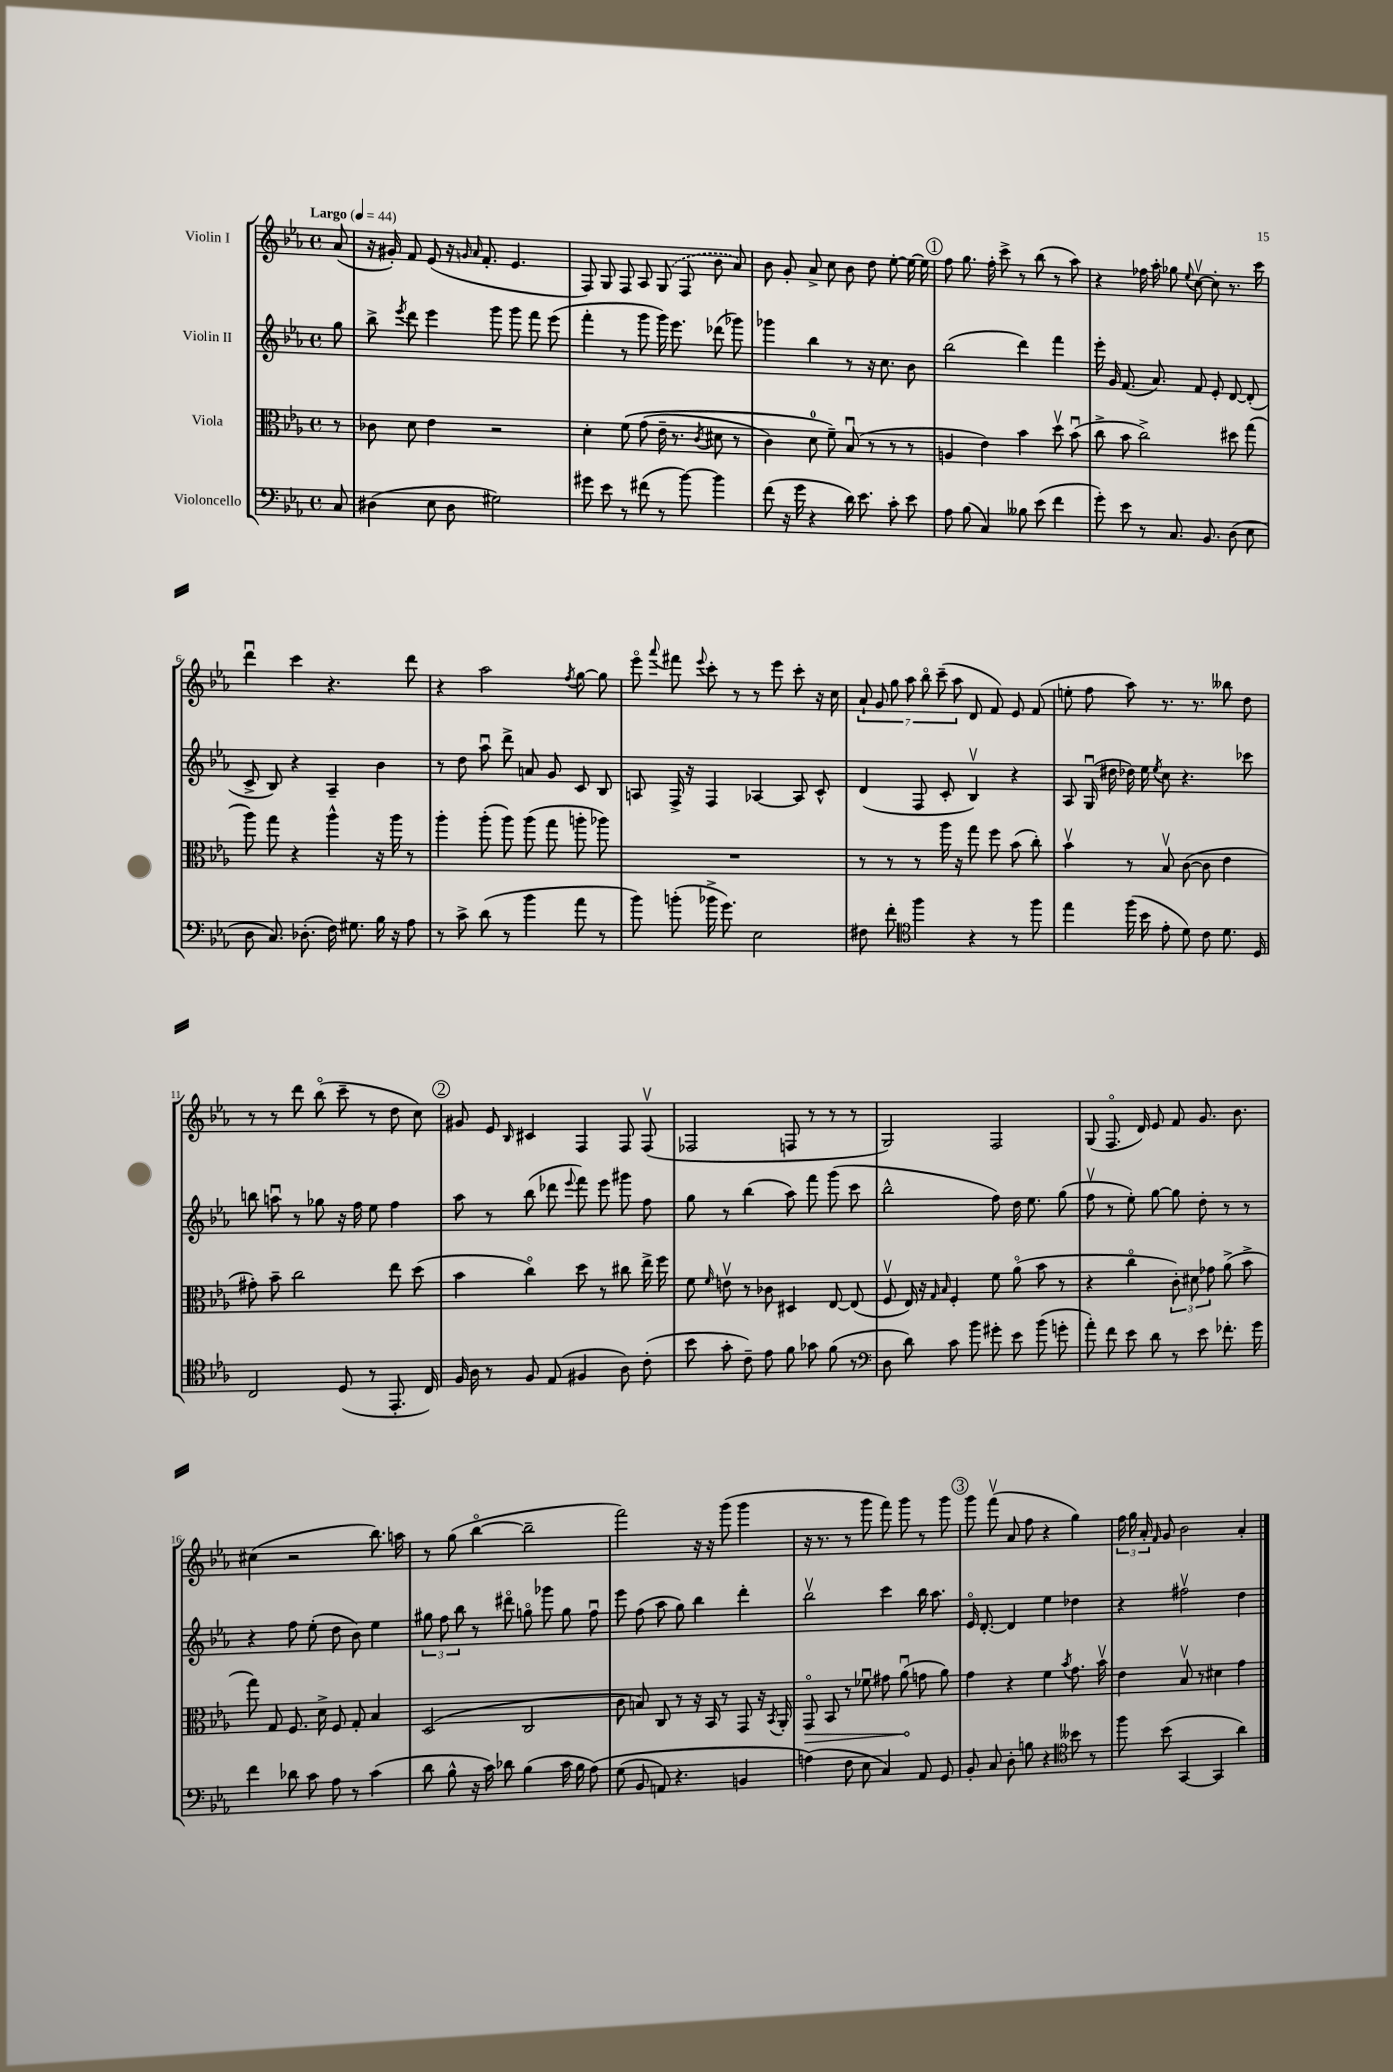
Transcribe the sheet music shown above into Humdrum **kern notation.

**kern	**kern	**kern	**kern
*staff4	*staff3	*staff2	*staff1
*clefF4	*clefC3	*clefG2	*clefG2
*k[b-e-a-]	*k[b-e-a-]	*k[b-e-a-]	*k[b-e-a-]
*M4/4	*M4/4	*M4/4	*M4/4
*met(c)	*met(c)	*met(c)	*met(c)
*MM44	*MM44	*MM44	*MM44
8C/	8r	8gg\	(8a-/
=	=	=	=
(4D#\	8c-\	8bb-^\	16r
.	.	.	16g#'/)
.	.	8qeee-/	.
.	8d\	8ddd\	8f/
8E-\	4e-\	4eee-\	(8e-/
8D#\	.	.	16r
.	.	.	16qqg/
.	.	.	16qqa-/
.	.	.	8.f'/
2G#\)	2r	8ggg\	.
.	.	8ggg\	4.e-/
.	.	8fff\	.
.	.	(8eee-\	.
=	=	=	=
8g#\	4d'\	4fff'\	8F/)
8e-\	.	.	8G/
8r	&(8f\	8r	8F/
(8f#\	(8g\	8ggg\	8A-/
8r	16e-~\	16ggg\)	(8G/
.	8.r	8.eee-\	.
[8b-\)	.	.	8F/
.	8qc/	.	.
4b-\]	8d#\	(8ddd-\	8b-\
.	8r	8ggg-\)	8a-/)
=	=	=	=
(8f\	4c\)	4ggg-\	8b-\
16r	.	.	8g'/
16g\	.	.	.
4r	8d\	4bb-\	8a-^/
.	8f~\&)	.	8cc\
16d\)	(8B-u/	8r	8b-\
8.e-\	.	.	.
.	8r	16r	8dd\
.	.	8.cc\	.
8c'\	8r	.	[8ee-'\
8e-\	8r	8b-\	16ee-\_
.	.	.	16ee-\]
=	=	=	=
8A-\	4A/	(2bb-\	8ff\
(8B-\	.	.	8.gg\
4C/)	4e-\)	.	.
.	.	.	16ff'\
.	.	.	8ccc^\
8B--\	4b-\	4ddd\)	8r
(8e-\	.	.	(8bb-\
4f\	8ddv\	4fff\	8r
.	(8b-u\	.	8aa-\)
=	=	=	=
8g'\)	8cc^\	16eee-'\	4r
.	.	16g/	.
8e-\	8b-\	(8.f/	.
8r	2cc^\)	.	16ff-\
.	.	8.a-/)	16aa-'\
8.C/	.	.	8gg-\
.	.	.	8qqee-/
.	.	8f/	[8ccv\
8.BB-/	.	.	.
.	.	8e-'/	8cc'\]
(8D\	8dd#\	[8d/	8.r
8E-\	(8gg\	(8d'/]	.
.	.	.	16ccc\
=	=	=	=
8D\	8aa-\)	8c^/	4dddu\
8.C/)	8gg\	8B-/)	.
.	4r	4r	4ccc\
(8.D-'\	.	.	.
16F\)	4aa-^^\	4A-~/	4.r
8.G#\	.	.	.
16B-\	16r	4b-\	.
16r	16aa-\	.	.
8A-\	8r	.	8ddd\
=	=	=	=
8r	4aa-'\	8r	4r
8c^\	.	8dd\	.
(8d\	(8aa-'\	8aa-u\	2aa-\
8r	8aa-\)	8ddd^\	.
4b-\	(8aa-\	8a/	.
.	8gg\	8g/	.
.	.	.	8qff/
8a-\	8aa'\	8c/	[8gg\
8r	8aa-\)	8B-/	8gg\]
=	=	=	=
8b-\)	1r	8A/	8eee-o\
.	.	.	8qqaaa-/
(8b'\	.	16F^/	8fff#\
.	.	16r	.
.	.	.	8qqeee-/
16b-^\	.	4F/	8ccc'\
8.g\)	.	.	.
.	.	.	8r
2E-\	.	[4A-/	8r
.	.	.	8eee-\
.	.	8A-/]	8ccc'\
.	.	8c^^/	16r
.	.	.	16cc\
=	=	=	=
8F#\	8r	(4d/	14a-`/
.	.	.	14g/
8f'\	8r	.	.
.	.	.	14gg\
.	.	.	14aa-\
*clefC4	*	*	*
4ff\	8r	8F/	.
.	.	.	14bb-o\
.	.	.	(14ccc~\
.	16aa-\	8c'/	.
.	.	.	14aa-\
.	16r	.	.
4r	8gg\	4B-v/)	8d/
.	8ff\	.	8f/)
8r	(8b-\	4r	8e-/
8ff\	8cc'\)	.	(8f/
=	=	=	=
4ee-\	4b-v\	8A-/	8ee'\
.	.	(16Gu/	8ff\
.	.	16dd#\	.
(16ff\	8r	16dd-\)	8aa-\)
16b-\	.	16ee-\	.
.	.	8qee-/	.
8e-'\	8B-v/	8cc\	8.r
8d\)	([8c\	4.r	.
.	.	.	8.r
8c\	8c\]	.	.
8.d\	4e-\	.	8bb--\
.	.	8ccc-\	8dd\
16D/	.	.	.
=	=	=	=
2C/	8g#'\)	8bb\	8r
.	8b-~\	8aau\	8r
.	2cc\	8r	8ddd\
.	.	8gg-\	(8bb-o\
(8D/	.	16r	8ccc~\
.	.	16ff\	.
8r	.	8ee-\	8r
8.EE-'/	8ee-\	4ff\	8dd\
.	(8dd\	.	8cc\)
16C/)	.	.	.
=	=	=	=
16F/	4b-\	8aa-\	8g#/
16A-\	.	.	.
8r	.	8r	8e-/
.	.	.	16qqB-/
8F/	4cco\)	(8bb-\	4c#/
(8E-/	.	8ddd-\	.
.	.	8qqeee-/	.
4F#/	8dd\	8fff\)	4F/
.	8r	8eee-\	.
8A-\)	8cc#\	8ggg#\	8F/
(8c'\	16ee-^\	8ff\	(8Fv/
.	16ff\	.	.
=	=	=	=
8b-\	8f\	8gg\	2F-/
.	16qqf/	.	.
8g'\	8ev\	8r	.
8c~\)	8r	(4bb-\	.
8e-\	8c-\	.	.
8f\	4D#/	8aa-\)	8F/
8g-\	.	8fff\	8r
(8f\	[8E-/	(8ggg\	8r
8r	(8E-/]	8ccc\	8r
=	=	=	=
*clefF4	*	*	*
8D\	8Fv/	2bb-^^\	2G/)
8d\)	16E-/)	.	.
.	16r	.	.
.	16qqG/	.	.
.	16qqB-/	.	.
8c\	4F'/	.	.
8b-\	.	.	.
8g#'\	8f\	8ff\)	2F/
8e-\	(8a-o\	16dd\	.
.	.	8.ee-\	.
(8b-\	8b-\	.	.
8g'\	8r	(8gg\	.
=	=	=	=
8a-'\)	4r	8ffv\	(8G/
8f\	.	8r	8.Fo/
8e-\	4cco\	8ee-'\)	.
.	.	.	16d/)
8d\	.	[8gg\	8e-/
8r	12c'\)	8gg\]	8f/
.	12d#\	.	.
8e-\	.	8dd'\	8.g/
.	12g-\	.	.
8.f-'\	(8a-^\	8r	.
.	.	.	8.b-\
.	8b-^\	8r	.
16g\	.	.	.
=	=	=	=
4f\	8gg\)	4r	(4cc#\
.	8G/	.	.
8d-\	8.F/	8ff\	2r
8c\	.	(8ee-'\	.
.	16d^\	.	.
8A-\	8F/	8dd\	.
8r	8G'/	8b-\)	.
(4c\	4B-/	4ee-\	8.bb-\)
.	.	.	16aa\
=	=	=	=
8d\	(2D/	12gg#\	8r
.	.	12ff\	.
8B-^^\	.	.	(8gg\
.	.	12bb-\	.
16r	.	8r	[4bb-o\
16c\)	.	.	.
8d-\	.	8ddd#o\	.
(4B-\	2C/	8ggo\	2bb-~\]
.	.	8ggg-\	.
16c\	.	8gg\	.
16B-\	.	.	.
&(8A-\)	.	8ffu\	.
=	=	=	=
(8G\	8c\	8eee-\	2fff\)
8BB-/	8B/)	(8ff\	.
8AA/)	8C/	8aa-\	.
4.r	8r	8gg\)	.
.	16r	4bb-\	16r
.	16BB-/	.	16r
.	8r	.	(8ggg\
4BB/	8GG/	4ddd'\	4ggg\
.	16r	.	.
.	8qBB-/	.	.
.	16AA-'/	.	.
=	=	=	=
(4A\&)	8GGo/	2bb-v\	16r
.	.	.	8.r
.	8BB-/	.	.
8F\	8r	.	8r
8E-\	8f-u\	.	8ggg\
4C/)	8g#\	4ccc\	8fff\)
.	(8a-u\	.	8ggg\
8AA-/	8g\	16bb-\	8r
.	.	8.aa-\	.
8GG/	8a-\)	.	8ggg\
=	=	=	=
8BB-'/	4g\	16e-o/	8ggg\
.	.	[8.d'/	.
8C/	.	.	(8fffv\
8D'\	4r	4d/]	8a-/
8B\	.	.	8ff\
4r	4f\	4ee-\	4r
*clefC4	*	*	*
.	8qb-/	.	.
8b--\	8.g\	4dd-\	4gg\)
8r	.	.	.
.	16b-v\	.	.
=	=	=	=
8ff\	4e-\	4r	24ff\
.	.	.	24gg\
.	.	.	24a-'/
.	.	.	16qqf/
(8b-\	.	.	8g/
[4GG/	8B-v/	2ff#v\	2b-\
.	8r	.	.
4GG/]	4d#\	.	.
4a-\)	4g\	4dd\	4a-'/
==	==	==	==
*-	*-	*-	*-
